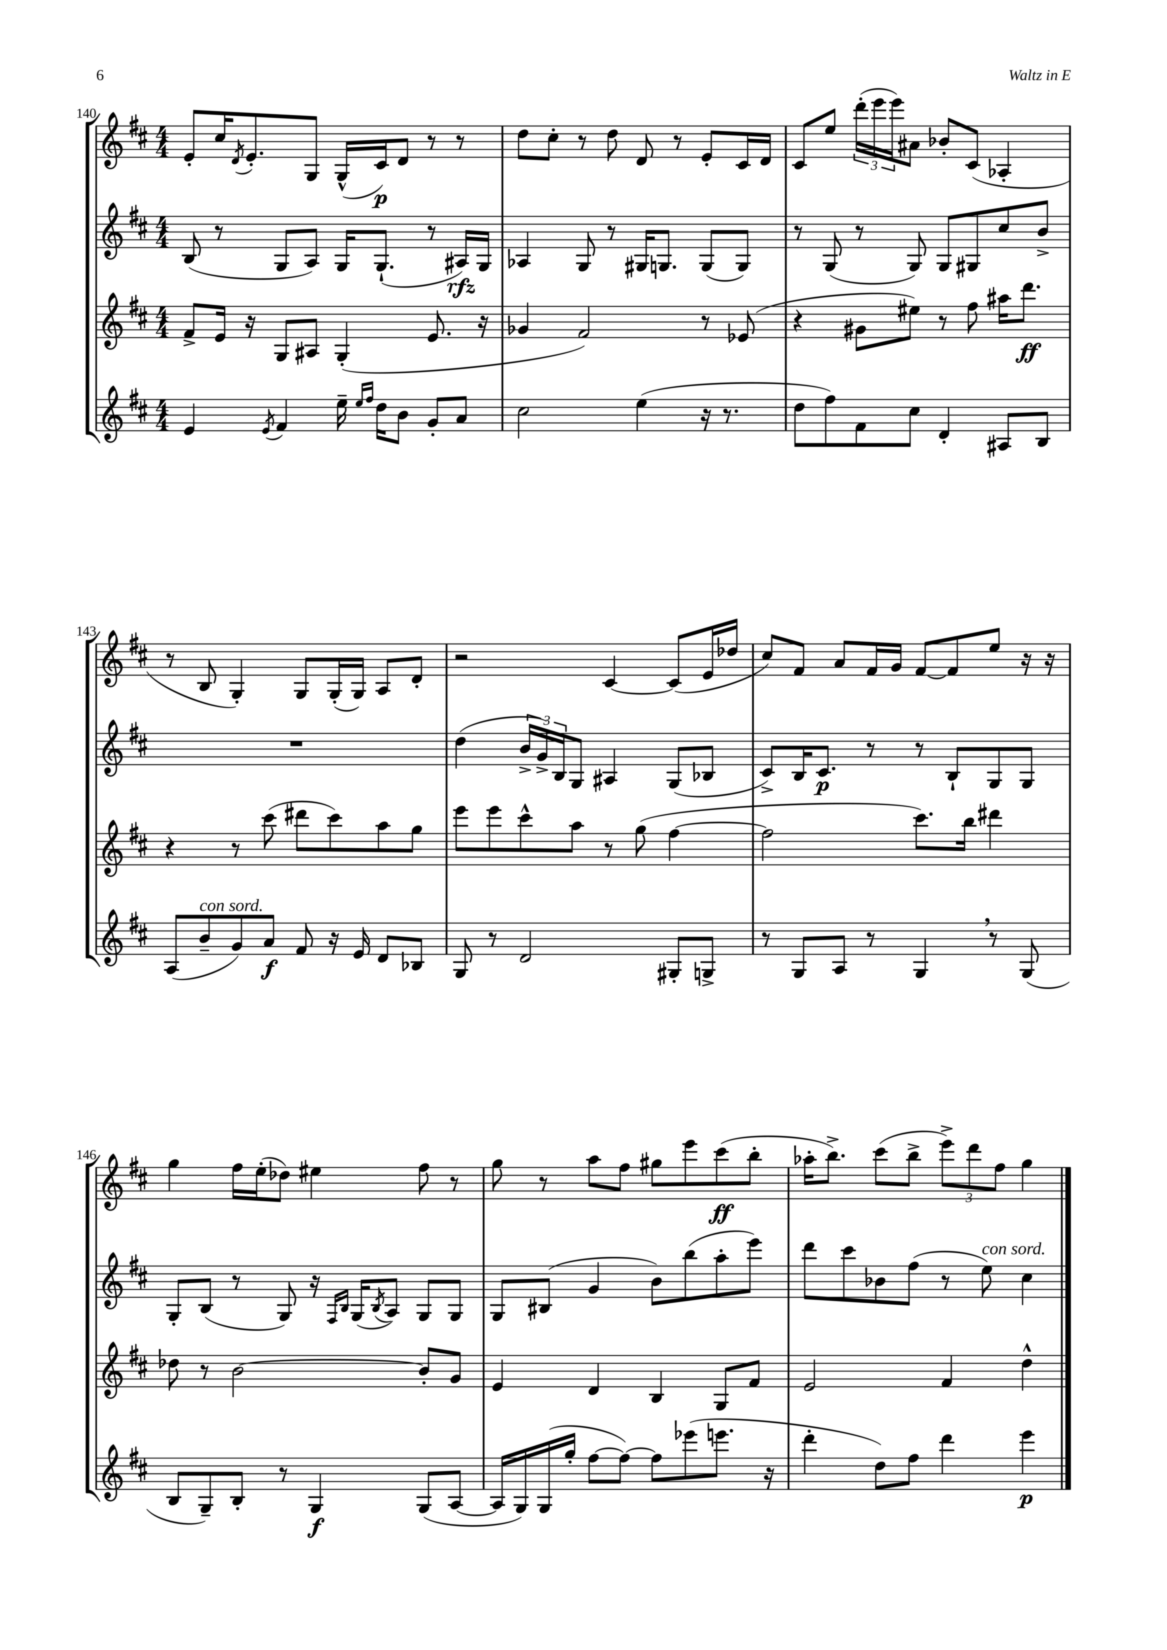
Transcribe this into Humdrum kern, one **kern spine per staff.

**kern	**kern	**kern	**kern
*staff4	*staff3	*staff2	*staff1
*clefG2	*clefG2	*clefG2	*clefG2
*k[f#c#]	*k[f#c#]	*k[f#c#]	*k[f#c#]
*M4/4	*M4/4	*M4/4	*M4/4
4e	8f#^	(8B	8e'
.	16e	8r	16cc#
.	.	.	8qd
.	16r	.	8.e'
8qe	.	.	.
4f#	8G	8G	.
.	8A#	8A)	8G
16ee~	(4G'	16G	(16G^^
16qqee	.	.	.
16qqff#	.	.	.
16dd	.	(8.G`	16c#)
8b	.	.	8d
8g'	8.e	8r	8r
8a	.	16A#)	8r
.	16r	16G	.
=	=	=	=
2cc#	4g-	4A-	8dd
.	.	.	8cc#'
.	2f#)	8G	8r
.	.	8r	8dd
(4ee	.	16G#	8d
.	.	8.G	.
.	.	.	8r
16r	8r	(8G	8e'
8.r	.	.	.
.	(8e-	8G)	16c#
.	.	.	16d
=	=	=	=
8dd	4r	8r	8c#
8ff#)	.	(8G	8ee
8f#	8g#	8r	(24ddd'
.	.	.	24eee
.	.	.	24eee)
8cc#	8ee#)	8G)	8a#
4d'	8r	8G	8b-'
.	8ff#	8G#	(8c#
8A#	16aa#	8cc#	4A-'
.	8.ddd	.	.
8B	.	8b^	.
=	=	=	=
(8A	4r	1r	8r
8b~	.	.	8B
8g)	8r	.	4G')
8a	(8ccc#	.	.
8f#	8ddd#	.	8G
16r	8ccc#)	.	(16G'
16e	.	.	16G)
8d	8aa	.	8A
8B-	8gg	.	8d'
=	=	=	=
8G	8eee	(4dd	2r
8r	8eee	.	.
2d	8ccc#^^	24b^	.
.	.	24g^)	.
.	.	24B	.
.	8aa	8G	.
.	8r	4A#	[4c#
.	(8gg	.	.
8G#'	[4ff#	(8G	(8c#]
8G^	.	8B-	16e
.	.	.	16dd-
=	=	=	=
8r	2ff#]	8c#^)	8cc#)
8G	.	16B	8f#
.	.	8.c#	.
8A	.	.	8a
8r	.	8r	16f#
.	.	.	16g
4G	8.ccc#)	8r	[8f#
.	.	8B`	8f#]
.	16bb	.	.
8r	4ddd#	8G	8ee
(8G	.	8G	16r
.	.	.	16r
=	=	=	=
8B	8dd-	8G'	4gg
8G~)	8r	(8B	.
8B'	[2b	8r	16ff#
.	.	.	(16ee'
8r	.	8G)	8dd-)
4G	.	16r	4ee#
.	.	16qqF#	.
.	.	16qqB	.
.	.	(16G	.
.	.	8qB	.
.	.	8A)	.
(8G	8b']	8G	8ff#
[8A	8g	8G	8r
=	=	=	=
16A]	4e	8G	8gg
16G)	.	.	.
(16G	.	(8B#	8r
16gg'	.	.	.
[8ff#	4d	4g	8aa
8ff#_)	.	.	8ff#
8ff#]	4B	8b)	8gg#
(8eee-	.	(8bb	8eee
8.eee	8G	8aa'	(8ccc#
.	8f#	8eee)	8bb'
16r	.	.	.
=	=	=	=
4ddd'	2e	8ddd	16aa-'
.	.	.	8.bb^)
.	.	8ccc#	.
8dd)	.	8b-	(8ccc#
8ff#	.	(8ff#	8bb^
4ddd	4f#	8r	12eee^)
.	.	.	12ddd
.	.	8ee)	.
.	.	.	12ff#
4eee	4dd^^	4cc#	4gg
==	==	==	==
*-	*-	*-	*-
